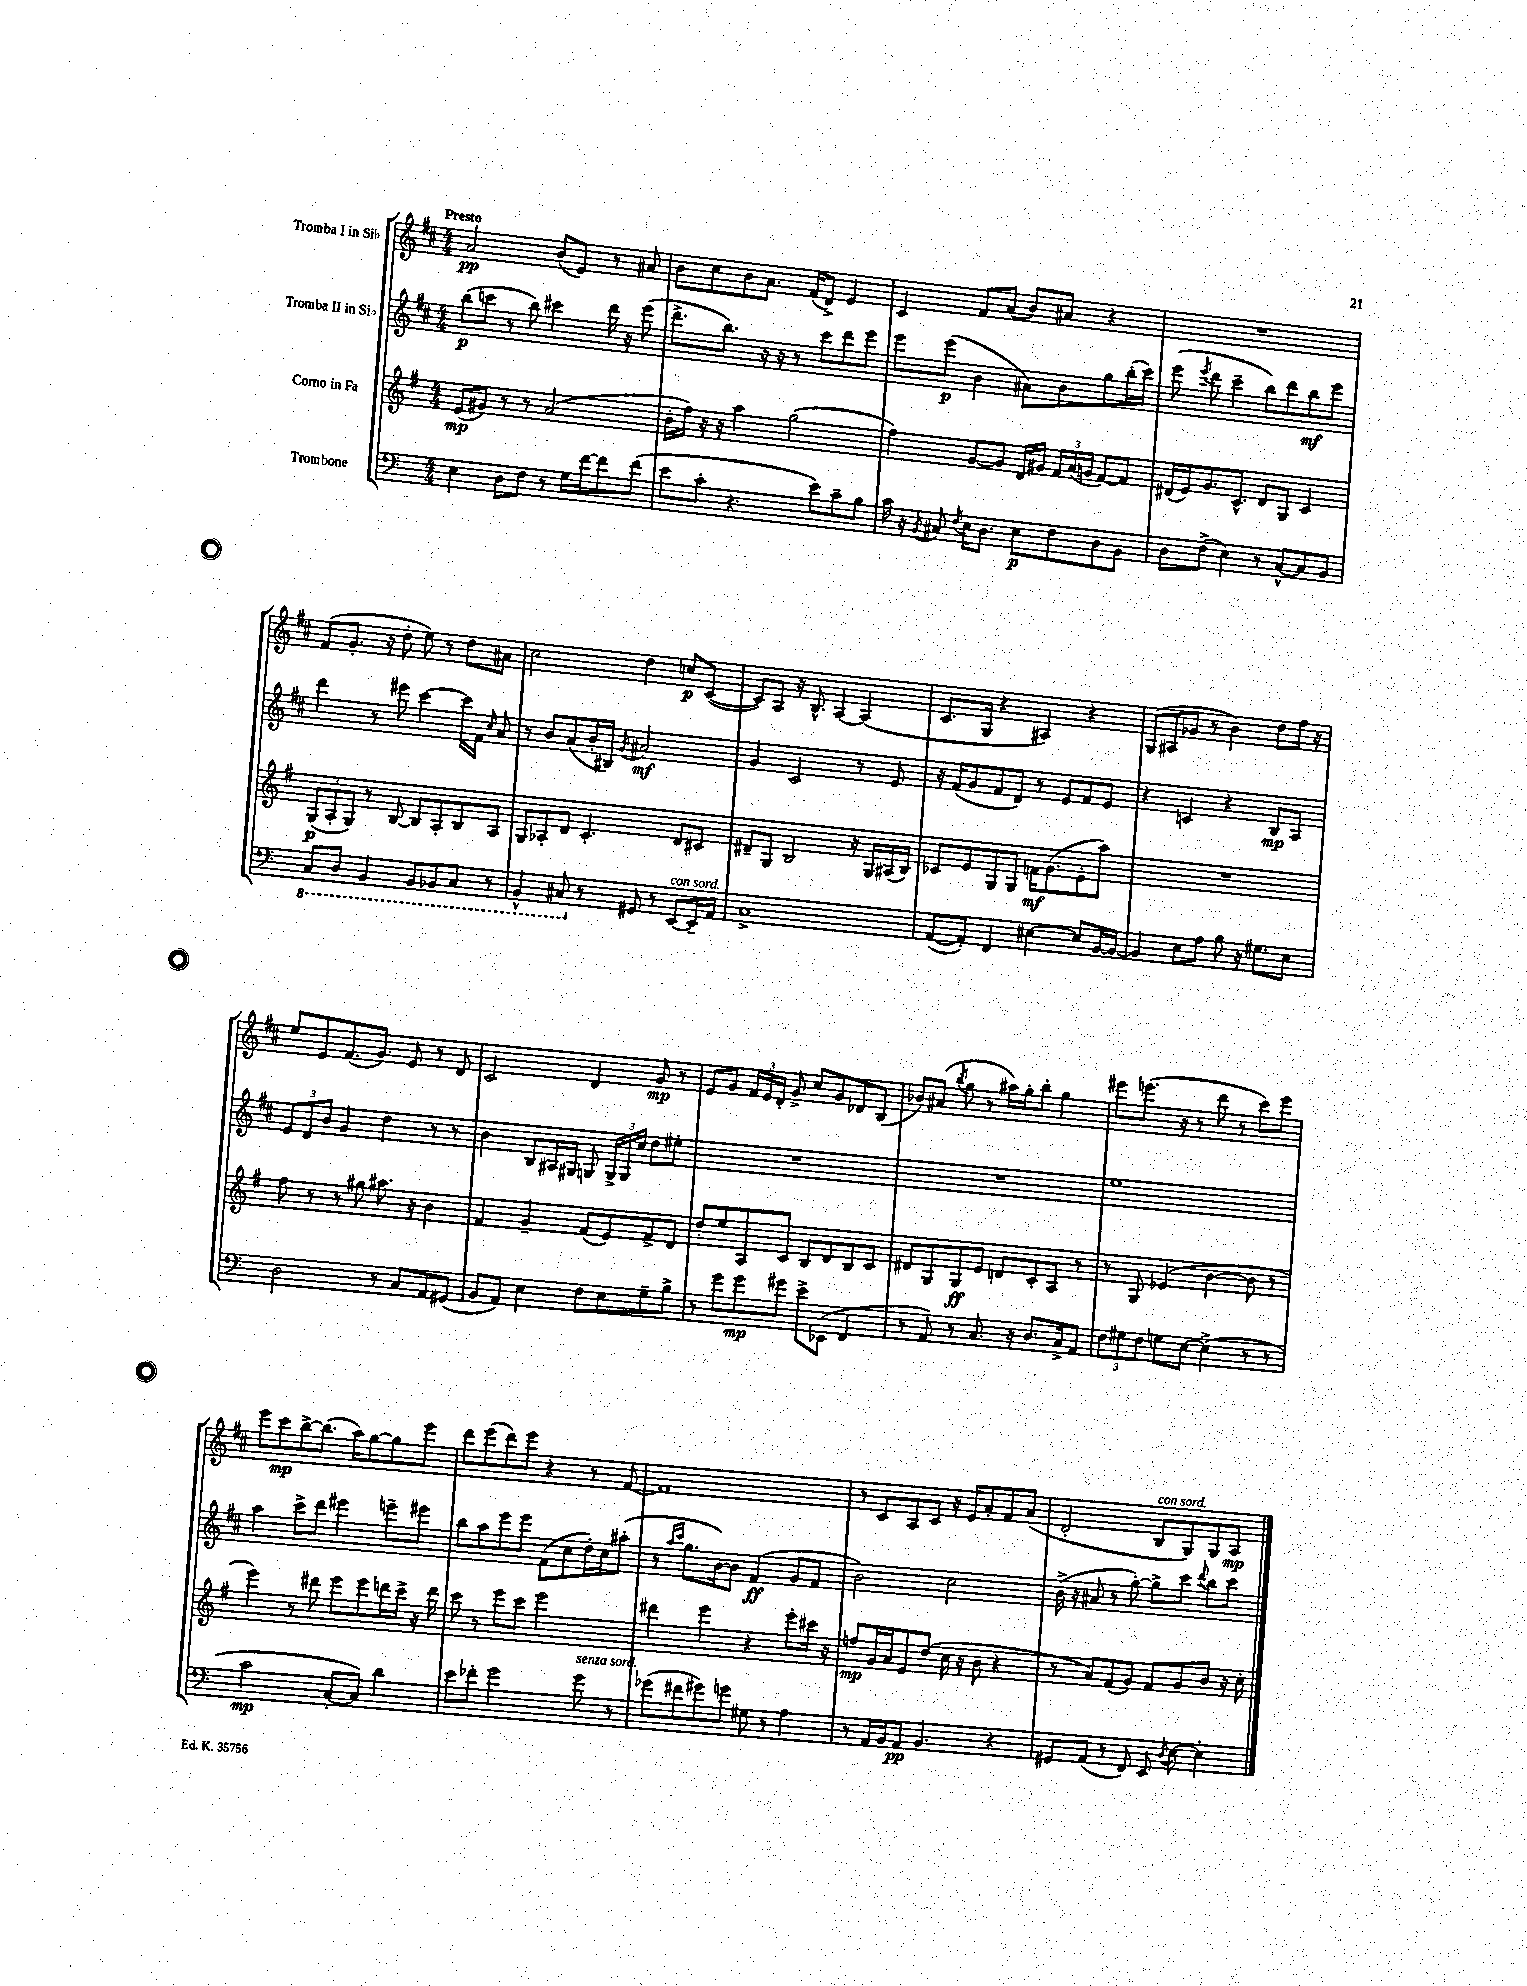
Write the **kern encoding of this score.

**kern	**dynam	**kern	**dynam	**kern	**dynam	**kern	**dynam
*part4	*part4	*part3	*part3	*part2	*part2	*part1	*part1
*staff4	*staff4	*staff3	*staff3	*staff2	*staff2	*staff1	*staff1
*I"Trombone	*	*I"Corno in Fa	*	*I"Tromba II in Si♭	*	*I"Tromba I in Si♭	*
*clefF4	*	*clefG2	*	*clefG2	*	*clefG2	*
*k[]	*	*k[f#]	*	*k[f#c#]	*	*k[f#c#]	*
*M4/4	*	*M4/4	*	*M4/4	*	*M4/4	*
=1	=1	=1	=1	=1	=1	=1	=1
!	!	!	!	!	!	!LO:TX:a:B:t=Presto	!
4E\	.	(8e/L	mp	(8bb\L	p	2a/	pp
.	.	8g#X/J)	.	8cccn\J	.	.	.
8D\L	.	8r	.	8r	.	.	.
8F\J	.	8r	.	8bb\)	.	.	.
8r	.	(2a/	.	4ccc#X\	.	(8b/L	.
16G\LL	.	.	.	.	.	8e/J)	.
[16f\J	.	.	.	.	.	.	.
8f\]	.	.	.	16ddd\	.	8r	.
.	.	.	.	16r	.	.	.
(8f\J	.	.	.	(8eee\	.	8a#X/	.
=2	=2	=2	=2	=2	=2	=2	=2
8e\L	.	16b'\LL	.	8.ddd^\L	.	8b\L	.
.	.	16ff#\JJ)	.	.	.	.	.
8c'\J	.	16r	.	.	.	8cc#\	.
.	.	16r	.	8.bb\J)	.	.	.
4.r	.	4aa\	.	.	.	8b\	.
.	.	.	.	16r	.	8.a\J	.
.	.	.	.	16r	.	.	.
.	.	(2gg\	.	8r	.	.	.
.	.	.	.	.	.	(16f#/KL	.
8e\L)	.	.	.	8ccc#\L	.	8d^/J)	.
8c~\	.	.	.	8ddd\	.	4e/	.
8B\J	.	.	.	8eee\J	.	.	.
=3	=3	=3	=3	=3	=3	=3	=3
16c\	.	4ff#\)	.	8eee\L	.	4c#/	.
16r	.	.	.	.	.	.	.
8qBB/	.	.	.	.	.	.	.
8C#X/	.	.	.	(8eee\J	p	.	.
8qF/	.	.	.	.	.	.	.
16E\KL	.	[8g/L	.	4b\	.	8f#/L	.
8.D\J	.	.	.	.	.	.	.
.	.	8g/J]	.	.	.	(8a/J	.
8E\L	p	16d/LL	.	8a#X\L)	.	8b/L)	.
.	.	16g#X/JJ	.	.	.	.	.
8F\	.	24f#/LL	.	8b\	.	8a#X/J	.
.	.	(24a/	.	.	.	.	.
.	.	24gn/JJ	.	.	.	.	.
8D\	.	[8f#/L)	.	8gg\	.	4r	.
8BB\J	.	8f#/J]	.	(16bb'\L	.	.	.
.	.	.	.	16ccc#\JJ)	.	.	.
=4	=4	=4	=4	=4	=4	=4	=4
8D\L	.	(16d#X/LL	.	(8eee\	.	1r	.
.	.	16e/J)	.	.	.	.	.
.	.	.	.	8qeee/	.	.	.
(8F^\J	.	8.g/	.	8ddd\	.	.	.
4E\)	.	.	.	4ccc#~\	.	.	.
.	.	8.c^^/J	.	.	.	.	.
8r	.	8d#/L	.	8bb\L)	.	.	.
[8C^^/L	.	8G/J	.	8ddd\	.	.	.
8C/]	.	4c/	.	8bb\	mf	.	.
8BB/J	.	.	.	8eee\J	.	.	.
!!LO:LB:g=z
=5	=5	=5	=5	=5	=5	=5	=5
*8ba	*	*	*	*	*	*	*
8CC/L	.	(12G/L	p	4ddd\	.	(8f#/L	.
.	.	12A'/	.	.	.	.	.
8DD/J	.	.	.	.	.	8.g'/J	.
.	.	12G/J)	.	.	.	.	.
4BBB/	.	8r	.	8r	.	.	.
.	.	.	.	.	.	16r	.
.	.	[8B/	.	8eee#X\	.	8dd'\	.
8BBB/L	.	8B/L]	.	[4ccc#\	.	8ee\)	.
8BBB-X/	.	8A'/	.	.	.	8r	.
8CC/J	.	8B/	.	16ccc#\LL]	.	8dd\L	.
.	.	.	.	16f#\JJ	.	.	.
.	.	.	.	16qqcc#/	.	.	.
8r	.	8A/J	.	8a/	.	8a#X\J	.
=6	=6	=6	=6	=6	=6	=6	=6
4BBB^^/	.	8G/L	.	8r	.	2cc#\	.
.	.	8A-X'/	.	8b/L	.	.	.
8CC#X/	.	8d/J	.	(8a/	.	.	.
*X8ba	*	*	*	*	*	*	*
8r	.	4.c'/	.	16b'/L	.	.	.
.	.	.	.	16B#X/JJ)	.	.	.
.	.	.	.	8qg/	.	.	.
8GG#X/	.	.	.	2a#X/	mf	4dd\	.
8r	.	.	.	.	.	.	.
!LO:TX:a:i:t=con sord.	!	!	!	!	!	!	!
[8EE/L	.	8d/L	.	.	.	8ccn/L	p
16EE~/L]	.	8c#X/J	.	.	.	([8c#/J	.
16AA/JJ	.	.	.	.	.	.	.
=7	=7	=7	=7	=7	=7	=7	=7
1C^	.	8d#X~/L	.	4g/	.	8c#/L])	.
.	.	8G/J	.	.	.	8A/J	.
.	.	2B/	.	2c#/	.	16r	.
.	.	.	.	.	.	8.B^^/	.
.	.	.	.	.	.	[4A/	.
.	.	16r	.	8r	.	(4A/]	.
.	.	16G/LL	.	.	.	.	.
.	.	(16A#X/	.	8e/	.	.	.
.	.	16B/JJ)	.	.	.	.	.
=8	=8	=8	=8	=8	=8	=8	=8
([8AA/L	.	8c-X/L	.	16r	.	8.c#/L	.
.	.	.	.	(16f#/KL	.	.	.
8AA'/J])	.	8e/	.	8g/	.	.	.
.	.	.	.	.	.	16G/Jk	.
4FF/	.	8G/	.	8f#/	.	4r	.
.	.	8G/J	.	8d/J)	.	.	.
[4E#X\	.	16fn\KL	mf	8r	.	4A#X/)	.
.	.	(8.g\	.	.	.	.	.
.	.	.	.	8e/L	.	.	.
8E#/L]	.	8e'\	.	8f#/	.	4r	.
[16BB/L	.	8aa\J)	.	8e/J	.	.	.
16BB/JJ_	.	.	.	.	.	.	.
=9	=9	=9	=9	=9	=9	=9	=9
4BB/]	.	1r	.	4r	.	(8G/L	.
.	.	.	.	.	.	8A#X/	.
8E\L	.	.	.	4cn/	.	8g-X/J	.
8A\J	.	.	.	.	.	8r	.
8B\	.	.	.	4r	.	4b\)	.
16r	.	.	.	.	.	.	.
8.G#X\L	.	.	.	.	.	.	.
.	.	.	.	8B/L	mp	8dd\L	.
8E\J	.	.	.	8A/J	.	16ff#\Jk	.
.	.	.	.	.	.	16r	.
!!LO:LB:g=z
=10	=10	=10	=10	=10	=10	=10	=10
2D\	.	8ff#\	.	12e/L	.	8ee/L	.
.	.	.	.	12d/	.	.	.
.	.	8r	.	.	.	8e/	.
.	.	.	.	12b/J	.	.	.
.	.	8r	.	4g/	.	(8.f#/	.
.	.	8gg#X\	.	.	.	.	.
.	.	.	.	.	.	8.g/J)	.
8r	.	8.aa#X\	.	4dd\	.	.	.
8C/L	.	.	.	.	.	8e/	.
.	.	16r	.	.	.	.	.
8AA/	.	4b\	.	8r	.	8r	.
(8GG#X/J	.	.	.	8r	.	8d/	.
=11	=11	=11	=11	=11	=11	=11	=11
8BB/L	.	4f#/	.	4b\	.	2c#/	.
8AA/J)	.	.	.	.	.	.	.
4E\	.	4g~/	.	8B/L	.	.	.
.	.	.	.	16A#X/L	.	.	.
.	.	.	.	16G#X/JJ	.	.	.
8F\L	.	(8f#/L	.	8Gn/	.	4d/	.
8E\	.	8e/)	.	24G^/LL	.	.	.
.	.	.	.	24G/	.	.	.
.	.	.	.	24cc#/JJ	.	.	.
8G~\	.	8f#^/	.	8dd\L	.	8g/	mp
8B^\J	.	8d/J	.	8ee#X'\J	.	8r	.
=12	=12	=12	=12	=12	=12	=12	=12
8r	.	8dd'/L	.	1r	.	8e/L	.
8g\L	.	8ee/	.	.	.	8g/J	.
8g\	mp	8A/	.	.	.	24f#/LL	.
.	.	.	.	.	.	24e/	.
.	.	.	.	.	.	24d'/JJ	.
8g#X\J	.	8c/J	.	.	.	8g^/	.
8e^\L	.	8B/L	.	.	.	8cc#/L	.
(8EE-X\J	.	8d/	.	.	.	8g/	.
4FF/	.	8B/	.	.	.	8d-X/	.
.	.	8c/J	.	.	.	(8B/J	.
=13	=13	=13	=13	=13	=13	=13	=13
8r	.	8d#X/L	.	1r	.	8b-X/L)	.
8AA/)	.	8G/	.	.	.	(8a#X/J	.
.	.	.	.	.	.	8qbb/	.
8r	.	8G/	ff	.	.	8gg\	.
8.C/	.	8e/J	.	.	.	8r	.
.	.	8dn/L	.	.	.	16aa#X\LL)	.
16r	.	.	.	.	.	16gg'\J	.
8.D/L	.	8c'/	.	.	.	8bb'\J	.
.	.	8A/J	.	.	.	4gg\	.
16C^/k	.	.	.	.	.	.	.
8AA/J	.	8r	.	.	.	.	.
=14	=14	=14	=14	=14	=14	=14	=14
12F\L	.	8r	.	1ee	.	8eee#X\L	.
12G#X\	.	.	.	.	.	.	.
.	.	8G/	.	.	.	(8.eeen\J	.
12F\J	.	.	.	.	.	.	.
8Gn\L	.	(4e-X/	.	.	.	.	.
.	.	.	.	.	.	16r	.
[8E\J	.	.	.	.	.	8r	.
(4E^\]	.	[4b\	.	.	.	8ddd\	.
.	.	.	.	.	.	8r	.
8r	.	8b\]	.	.	.	8ccc#\L)	.
8r	.	8r	.	.	.	8eee\J	.
!!LO:LB:g=z
=15	=15	=15	=15	=15	=15	=15	=15
2c\	mp	4eee\)	.	4aa\	.	8eee\L	.
.	.	.	.	.	.	8ccc#\	mp
.	.	8r	.	8ccc#^\L	.	[8bb^\	.
.	.	8ddd#X\	.	8ddd\J	.	(8.bb\J]	.
[8C'/L	.	8eee\L	.	4eee#X\	.	.	.
.	.	.	.	.	.	16aa\KL)	.
8C/J])	.	8eee\	.	.	.	[8gg\	.
4d\	.	16dddn\L	.	8eeen~\L	.	8gg\]	.
.	.	16ccc^\JJ	.	.	.	.	.
.	.	16r	.	8eee#X\J	.	8eee\J	.
.	.	16ddd\	.	.	.	.	.
=16	=16	=16	=16	=16	=16	=16	=16
8e\L	.	8ccc\	.	8bb\L	.	8ddd\L	.
8f-X'\J	.	8r	.	8aa\	.	(8eee\	.
2g\	.	8eee\L	.	8eee\	.	8ddd\)	.
.	.	8ccc\J	.	8eee\J	.	8eee\J	.
.	.	2eee\	.	(8f#\L	.	4r	.
.	.	.	.	8cc#\	.	.	.
!LO:TX:a:i:t=senza sord.	!	!	!	!	!	!	!
8g\	.	.	.	16dd'\L)	.	8r	.
.	.	.	.	16cc#\J	.	.	.
8r	.	.	.	(8aa#X'\J	.	[8f#/	.
=17	=17	=17	=17	=17	=17	=17	=17
(8g-X\L	.	4ddd#X\	.	8r	.	1f#]	.
.	.	.	.	16qqaa/LL	.	.	.
.	.	.	.	16qqccc#/JJ	.	.	.
8f#X\	.	.	.	8.gg\L	.	.	.
8g#X\)	.	4eee\	.	.	.	.	.
.	.	.	.	[16b\k)	.	.	.
8gn\J	.	.	.	8b\J]	.	.	.
8G#X\	.	4r	.	(4f#/	ff	.	.
8r	.	.	.	.	.	.	.
4A\	.	8eee'\L	.	8g/L	.	.	.
.	.	16ccc#X\Jk	.	8f#/J	.	.	.
.	.	16r	.	.	.	.	.
=18	=18	=18	=18	=18	=18	=18	=18
8r	.	8ffn/L	mp	2b\)	.	8r	.
16AA/LL	.	16g/L	.	.	.	8c#/L	.
16BB/J	.	16a/J	.	.	.	.	.
8AA/J	pp	8e/	.	.	.	8A/	.
4.BB/	.	(8dd/J	.	.	.	8c#/J	.
.	.	16cc\	.	2cc#\	.	16r	.
.	.	16r	.	.	.	16e/KL	.
.	.	8b\	.	.	.	8a'/	.
4r	.	4r	.	.	.	8f#/	.
.	.	.	.	.	.	(8a/J	.
=19	=19	=19	=19	=19	=19	=19	=19
8GG#X/L	.	8r	.	(16b^\	.	2d'/	.
.	.	.	.	16r	.	.	.
(8AA/J	.	8a/L)	.	8a#X/	.	.	.
8r	.	(8f#/	.	8r	.	.	.
8FF/)	.	8g/J)	.	[8gg'\)	.	.	.
!	!	!	!	!	!	!LO:TX:a:i:t=con sord.	!
8EE/	.	8f#/L	.	8gg^\L]	.	8B/L	.
8qD/	.	.	.	.	.	.	.
[8E\	.	8g/	.	8ccc#\J	.	8G/)	.
.	.	.	.	8qqddd/	.	.	.
4E'\]	.	8b/J	.	8bb\L	.	8G/	.
.	.	16r	.	8ccc#\J	.	8A/J	mp
.	.	16cc'\	.	.	.	.	.
==	==	==	==	==	==	==	==
*-	*-	*-	*-	*-	*-	*-	*-
